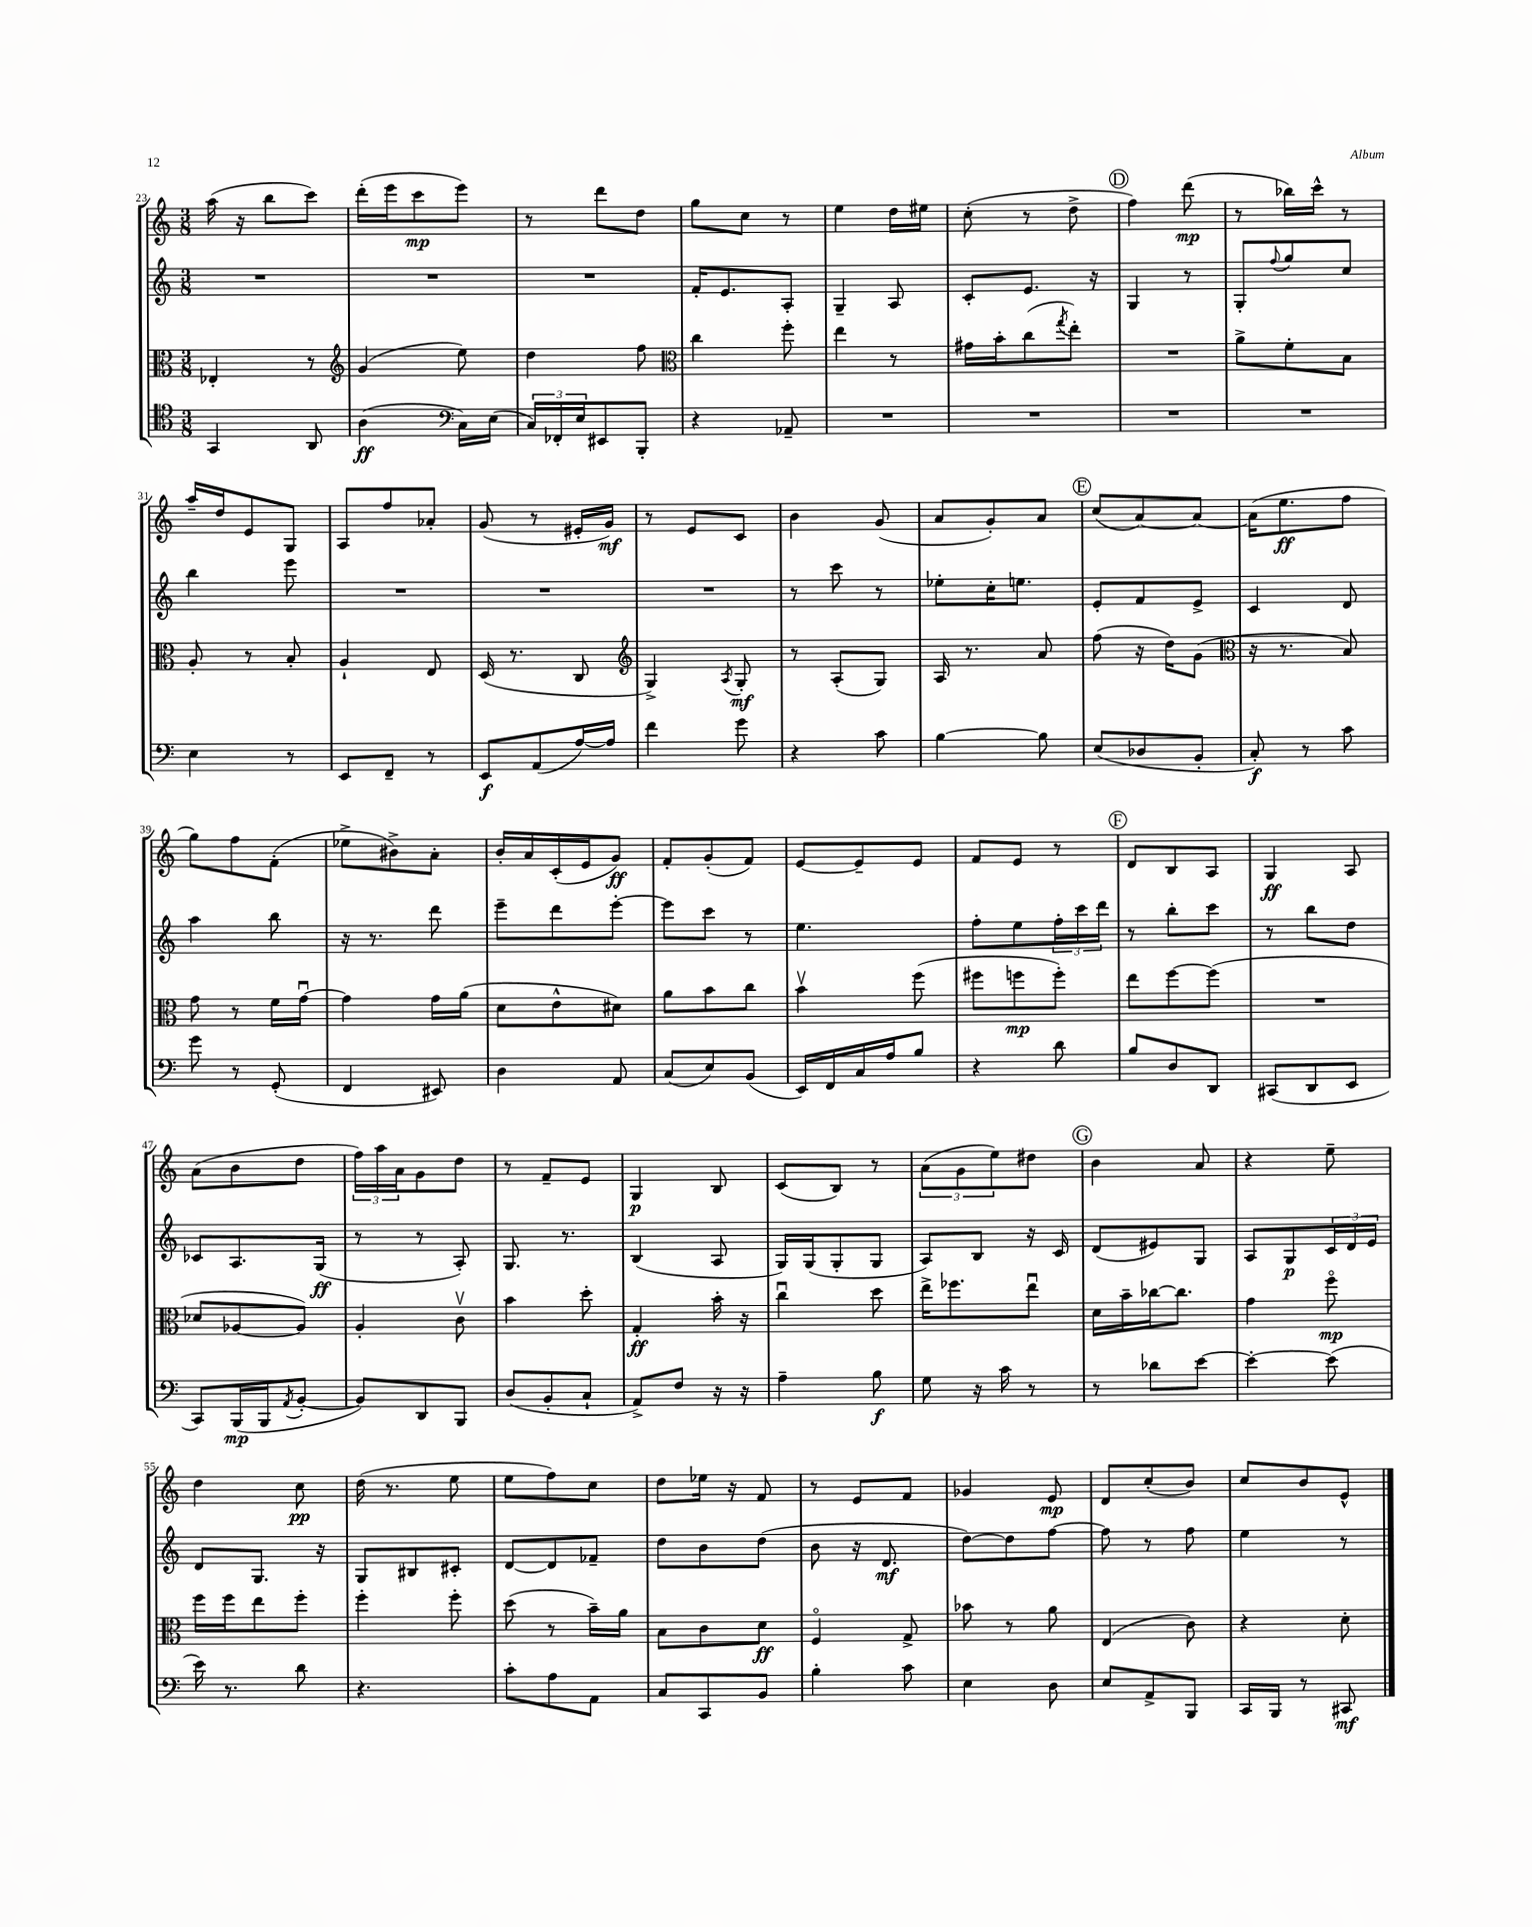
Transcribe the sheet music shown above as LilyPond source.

<<
\new StaffGroup <<
\new Staff = "s0" {
    \clef treble \key c \major \numericTimeSignature \time 3/8
    a''16( r16 b''8 c'''8) |
    d'''16-.( e'''16 c'''8\mp e'''8) |
    r8 d'''8 d''8 |
    g''8 c''8 r8 |
    e''4 d''16 eis''16 |
    c''8-.( r8 d''8-> |
    \mark \markup { \circle "D" } f''4) d'''8\mp( |
    r8 bes''16) c'''16-^ r8 |
    a''16-- d''16 e'8 g8 |
    a8 f''8 aes'8-. |
    g'8( r8 eis'16-. g'16\mf) |
    r8 e'8 c'8 |
    b'4 g'8( |
    a'8 g'8-.) a'8 |
    \mark \markup { \circle "E" } c''8( a'8~) a'8~ |
    a'16( e''8.\ff f''8 |
    g''8) f''8 f'8-.( |
    ees''8-> bis'8->) a'8-. |
    b'16-. a'16 c'16-.( e'16 g'8\ff) |
    f'8-. g'8-.( f'8) |
    e'8~ e'8-- e'8 |
    f'8 e'8 r8 |
    \mark \markup { \circle "F" } d'8 b8 a8 |
    g4\ff a8 |
    a'8( b'8 d''8 |
    \tuplet 3/2 { f''16) a''16 a'16 } g'8 d''8 |
    r8 f'8-- e'8 |
    g4\p b8 |
    c'8( b8) r8 |
    \tuplet 3/2 { a'8( g'8 e''8) } dis''8 |
    \mark \markup { \circle "G" } b'4 a'8 |
    r4 e''8-- |
    d''4 c''8\pp |
    d''16( r8. e''8 |
    e''8 f''8) c''8 |
    d''8 ees''16 r16 f'8 |
    r8 e'8 f'8 |
    ges'4 e'8\mp |
    d'8 c''8-.( b'8) |
    c''8 b'8 e'8-^ \bar "|." |
}
\new Staff = "s1" {
    \clef treble \key c \major \numericTimeSignature \time 3/8
    R4. |
    R4. |
    R4. |
    f'16-. e'8. a8-. |
    g4-- a8 |
    c'8-. e'8. r16 |
    \mark \markup { \circle "D" } g4 r8 |
    g8-. \appoggiatura { f''8 } g''8 c''8 |
    b''4 e'''8 |
    R4. |
    R4. |
    R4. |
    r8 c'''8 r8 |
    ees''8-. c''16-. e''8. |
    \mark \markup { \circle "E" } e'8-. f'8 e'8-> |
    c'4 d'8 |
    a''4 b''8 |
    r16 r8. d'''8 |
    e'''8-- d'''8 e'''8~-. |
    e'''8 c'''8 r8 |
    e''4. |
    f''8-. e''8 \tuplet 3/2 { f''16-. c'''16 d'''16 } |
    \mark \markup { \circle "F" } r8 b''8-. c'''8 |
    r8 b''8 d''8 |
    ces'8 a8. g16\ff( |
    r8 r8 a8-.) |
    g8. r8. |
    b4( a8 |
    g16) g16( g8-. g8 |
    a8) b8 r16 c'16 |
    \mark \markup { \circle "G" } d'8( eis'8) g8 |
    a8 g8\p \tuplet 3/2 { c'16 d'16 e'16 } |
    d'8 g8. r16 |
    g8 bis8 cis'8-. |
    d'8~ d'8 fes'8-- |
    d''8 b'8 d''8( |
    b'8 r16 d'8.\mf |
    d''8~) d''8 f''8~ |
    f''8 r8 f''8 |
    e''4 r8 \bar "|." |
}
\new Staff = "s2" {
    \clef alto \key c \major \numericTimeSignature \time 3/8
    ees4-. r8 |
    \clef treble g'4( e''8) |
    d''4 f''8 |
    \clef alto c''4 f''8-. |
    e''4 r8 |
    gis'16 b'16-. c''8( \acciaccatura { g''8 } e''8-.) |
    \mark \markup { \circle "D" } R4. |
    a'8-> f'8-. b8 |
    a8-. r8 b8-. |
    a4-! e8 |
    d16( r8. c8 |
    \clef treble g4->) \acciaccatura { a8 } g8-.\mf |
    r8 a8-.( g8) |
    a16 r8. a'8 |
    \mark \markup { \circle "E" } f''8( r16 d''16) g'8( |
    \clef alto r16 r8. b8) |
    g'8 r8 f'16 g'16~\downbow |
    g'4 g'16 a'16( |
    d'8 e'8-^ dis'8) |
    a'8 b'8 c''8 |
    b'4\upbow f''8( |
    fis''8 f''8\mp f''8-.) |
    \mark \markup { \circle "F" } e''8 f''8~ f''8( |
    R4. |
    des'8 aes8~ aes8) |
    a4-. c'8\upbow |
    b'4 d''8-. |
    g4-.\ff b'16-. r16 |
    c''4\downbow d''8 |
    e''16-> fes''8. e''8\downbow |
    \mark \markup { \circle "G" } d'16 b'16-- ces''16~ ces''8. |
    g'4 f''8\flageolet\mp |
    f''16 f''16 e''8 f''8-. |
    f''4-. f''8-. |
    d''8( r8 b'16--) a'16 |
    b8 c'8 d'8\ff |
    f4\flageolet g8-> |
    bes'8 r8 a'8 |
    e4( c'8) |
    r4 d'8-. \bar "|." |
}
\new Staff = "s3" {
    \clef tenor \key c \major \numericTimeSignature \time 3/8
    g,4 a,8 |
    a4\ff( \clef bass c16) e16( |
    \tuplet 3/2 { c16) fes,16-. e16 } eis,8 b,,8-. |
    r4 aes,8-- |
    R4. |
    R4. |
    \mark \markup { \circle "D" } R4. |
    R4. |
    e4 r8 |
    e,8 f,8-- r8 |
    e,8\f a,8( a16~) a16 |
    f'4 g'8 |
    r4 c'8 |
    b4~ b8 |
    \mark \markup { \circle "E" } e8( des8 b,8-. |
    c8-.\f) r8 c'8 |
    g'8 r8 g,8-.( |
    f,4 eis,8) |
    d4 a,8 |
    c8( e8) b,8( |
    e,16) f,16 c16 a16 b8 |
    r4 d'8 |
    \mark \markup { \circle "F" } b8 d8 d,8 |
    cis,8( d,8 e,8 |
    c,8) b,,16\mp( b,,16 \acciaccatura { a,8 } b,8~-. |
    b,8) d,8 b,,8 |
    d8( b,8-. c8-! |
    a,8->) f8 r16 r16 |
    a4-- b8\f |
    g8 r16 c'16 r8 |
    \mark \markup { \circle "G" } r8 des'8 e'8~ |
    e'4~-. e'8( |
    e'16) r8. d'8 |
    r4. |
    c'8-. a8 a,8 |
    c8 c,8 b,8 |
    b4-. c'8 |
    e4 d8 |
    e8 a,8-> b,,8 |
    c,16 b,,16 r8 cis,8\mf \bar "|." |
}
>>
>>
\layout { \context { \Score currentBarNumber = #23 } }
